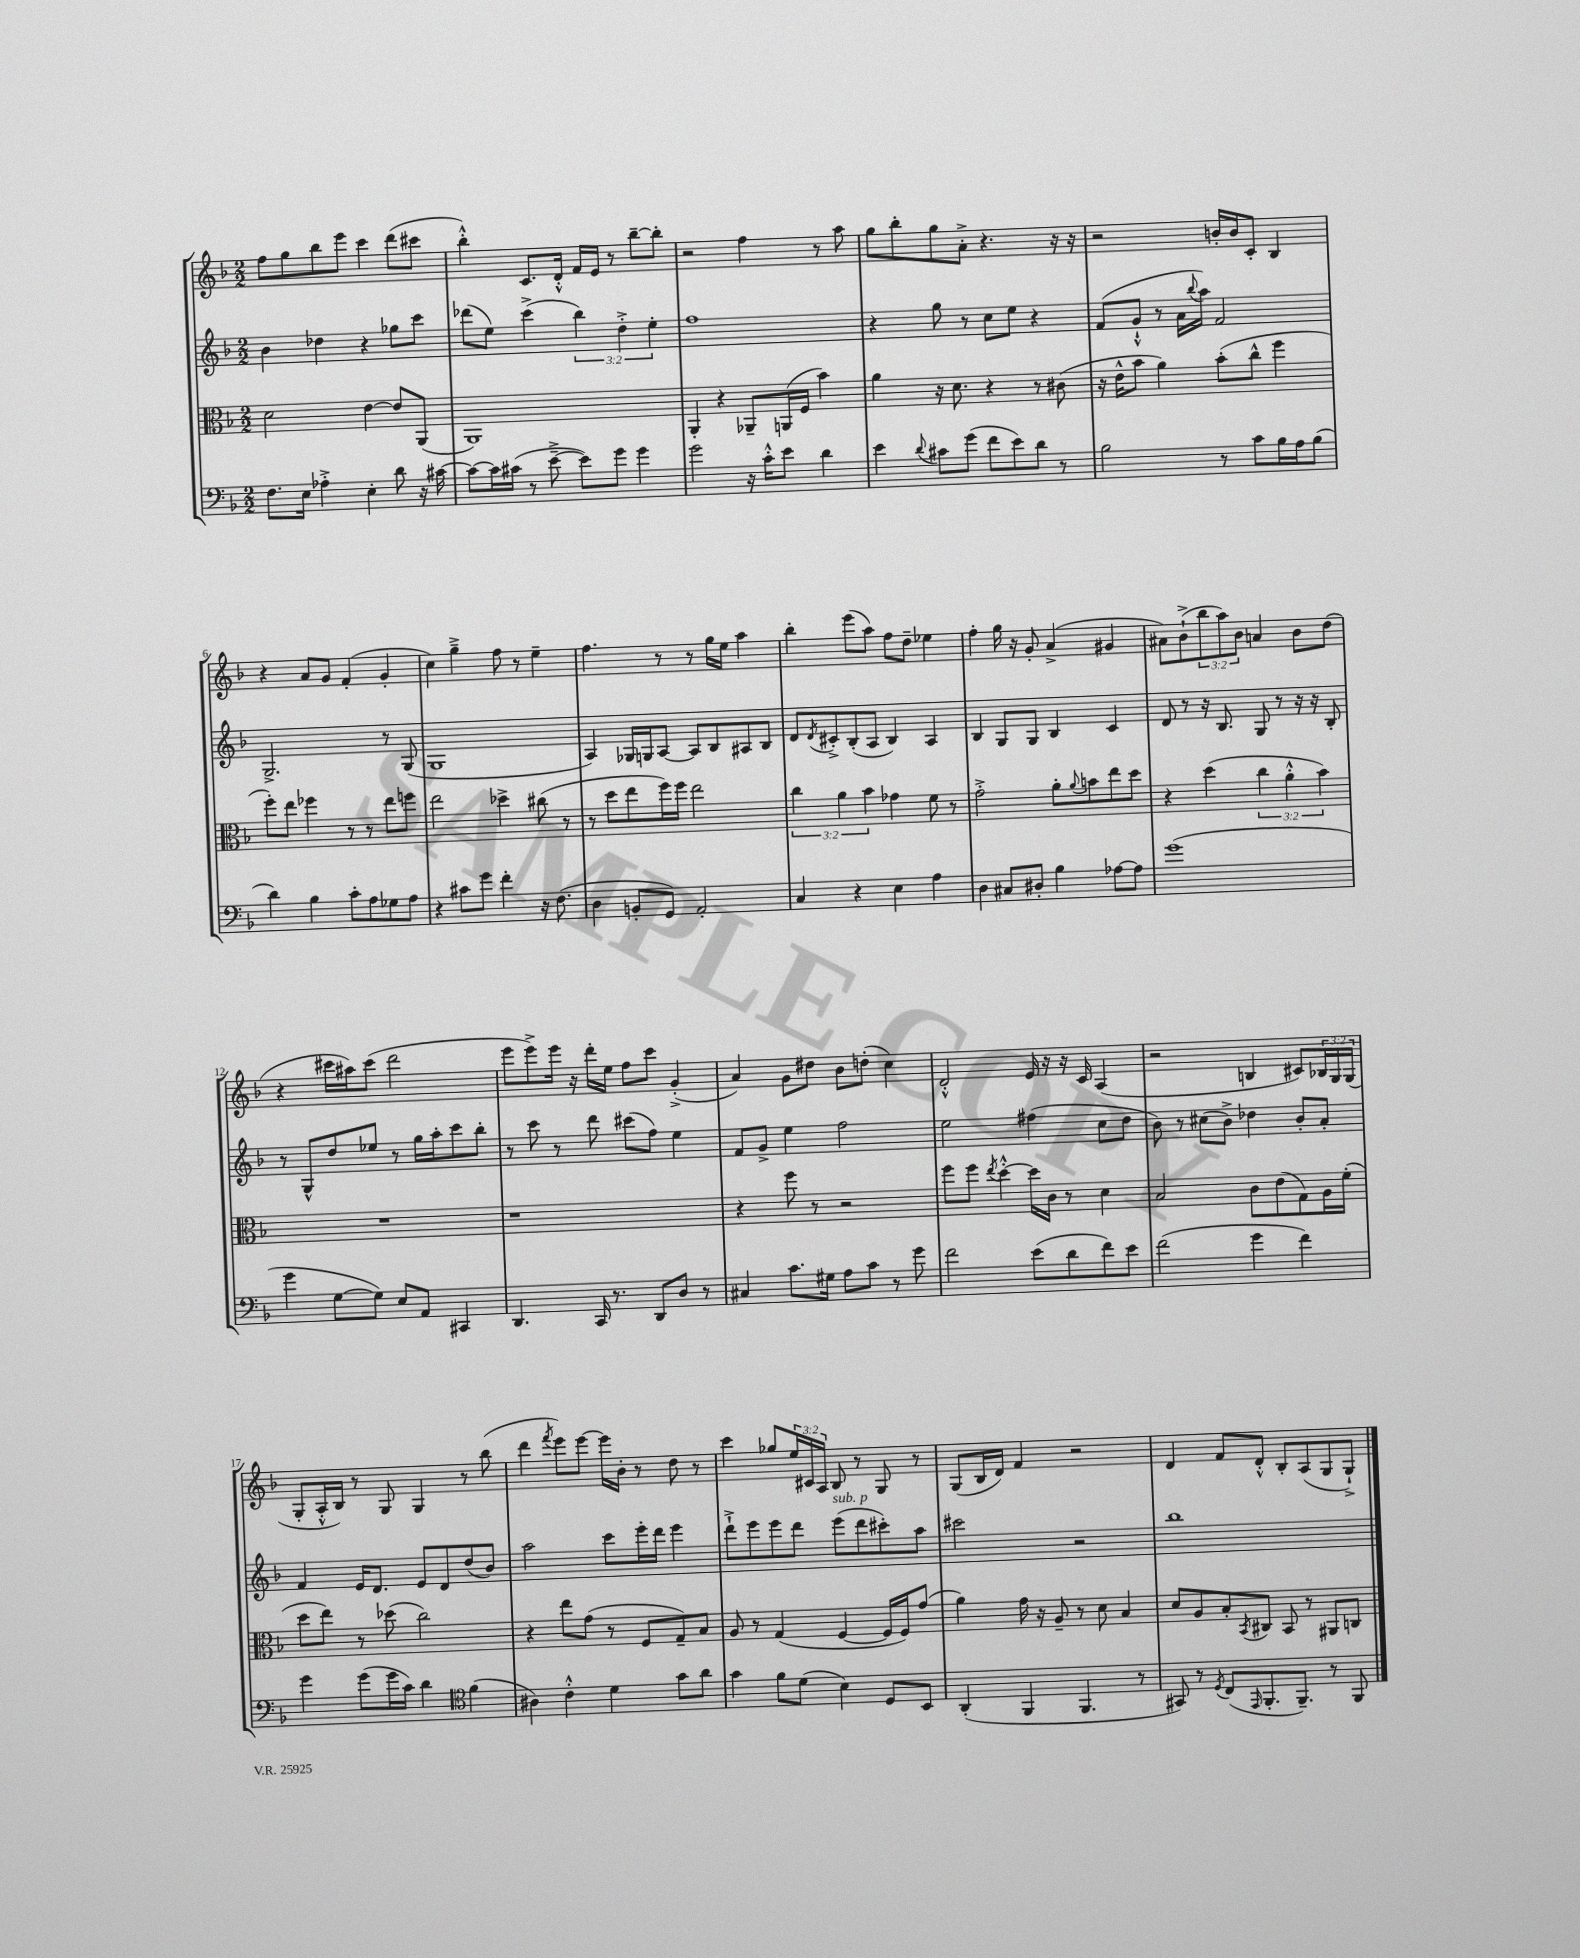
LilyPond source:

<<
\new StaffGroup <<
\new Staff = "s0" {
    \clef treble \key f \major \numericTimeSignature \time 2/2 \override Staff.TupletNumber.text = #tuplet-number::calc-fraction-text
    f''8 g''8 bes''8 e'''8 c'''4 d'''8( cis'''8 |
    bes''4-.-^) c'8. d'16-.-^ f'16 e'16 r8 bes''8~-- bes''8-. |
    r2 f''4 r8 a''8 |
    g''8 bes''8-. g''8 a'8-.-> r4. r16 r16 |
    r2 b'16-. b'16 c'8-. bes4 |
    r4 a'8 g'8 f'4-.( g'4-. |
    c''4) g''4---> f''8 r8 e''4-- |
    f''4. r8 r8 g''16 e''16 a''4 |
    bes''4-. e'''8( a''8) f''8 d''8-- ees''4 |
    f''4-. g''16 r16 g'8-. a'4->( gis'4 |
    ais'8) bes'8-!->( \tuplet 3/2 { bes''8 a''8) bes'8 } a'4 bes'8 d''8( |
    r4 cis'''16 ais''16) cis'''8( d'''2 |
    e'''8 e'''8->) e'''16 r16 d'''16-. e''16 f''8 c'''8 g'4-.->( |
    a'4) g'8 dis''8 bes'8 d''8-.( c''4) |
    d'2-.-^ e'16 r16 r16 c'16 a4( |
    r2 b4 cis'8) \tuplet 3/2 { bes16 g16 g16( } |
    g8-. a16-.-^ bes16) r8 g8 g4 r8 bes''8( |
    d'''4 \acciaccatura { f'''8 } e'''8) e'''8~ e'''16 bes'16-. r8 d''8 r8 |
    c'''4 ges''8 \tuplet 3/2 { e''16 cis'16 a16 } bes8 r8 g8 r8 |
    g8( bes16 d'16) f'4 r2 |
    d'4 f'8 d'8-.-^ bes8-. a8( g8 g8-!->) \bar "|." |
}
\new Staff = "s1" {
    \clef treble \key f \major \numericTimeSignature \time 2/2 \override Staff.TupletNumber.text = #tuplet-number::calc-fraction-text
    bes'4 des''4 r4 ges''8 c'''8 |
    des'''8( e''8) c'''4->( \tuplet 3/2 { bes''4) d''4-.-> e''4-. } |
    f''1 |
    r4 g''8 r8 c''8 e''8 r4 |
    f'8( g'8-!-^ r8 a'16 \appoggiatura { bes''8 } a''16) f'2 |
    g2.-> r8 g8( |
    g1 |
    a4) ges16 g16 a8~ a8 bes8 ais8 bes8 |
    d'8 \acciaccatura { d'8 } cis'8-.-> bes8-.( a8 bes4) a4 |
    bes4 g8 g8 bes4 c'4 |
    d'8 r8 r16 bes8. g8 r8 r16 r16 bes8-. |
    r8 g8-^ d''8 ees''8 r8 g''16 a''16-. c'''8 bes''8-. |
    r8 c'''8 r8 d'''8 cis'''8( f''8) e''4 |
    f'8 g'8-> e''4 f''2 |
    e''2 fis''4( c''8 d''8 |
    bes'8) r8 cis''8( bes'8->) des''4 bes'8-. a'8-. |
    f'4 e'16 d'8. e'8 d'8 d''8( bes'8) |
    a''2 c'''8 e'''16-. d'''16 e'''4 |
    d'''8-!-> e'''8 e'''8 d'''8 e'''8^\markup { \italic "sub. p" }( d'''8 cis'''8-.) a''8 |
    cis'''2 r2 |
    bes''1 \bar "|." |
}
\new Staff = "s2" {
    \clef alto \key f \major \numericTimeSignature \time 2/2 \override Staff.TupletNumber.text = #tuplet-number::calc-fraction-text
    d'2 e'4~ e'8 a,8( |
    a,1) |
    a,4-. r4 aes,8-- a,16( f16 bes'4) |
    a'4 r16 d'8. r4 r8 cis'8( |
    r16 e'16-^ bes'8 a'4) bes'8-.( c''8-^ f''4 |
    f''8-.) e''8 fes''4 r8 r8 e''8 f''8 |
    e''2 des''4-> cis''8( r8 |
    r8 d''8 e''8 f''16) f''16 e''2 |
    \tuplet 3/2 { c''4 a'4 bes'4 } ges'4 f'8 r8 |
    g'2-.-> a'8-. \appoggiatura { a'8 } b'8 e''8 d''8 |
    r4 d''4( \tuplet 3/2 { c''4 a'4-.-^ bes'4) } |
    R1 |
    r1 |
    r4 f''8 r8 r2 |
    f''8 f''8 \acciaccatura { e''8 } d''4~-.-^ d''16 c'16 r8 d'4 |
    bes2 c'8 e'8( g8) a16 f'16-.( |
    d''8 e''8) r8 des''8( c''2) |
    r4 e''8 g'8( r8 f8 g8--) bes8 |
    a8 r8 g4( f4~ f16 f16) g'8( |
    a'4) g'16 r16 a8-- r8 d'8 bes4 |
    d'8 a8 bes8-. \acciaccatura { bes,8 } cis8 bes,8 r8 ais,8 c8 \bar "|." |
}
\new Staff = "s3" {
    \clef bass \key f \major \numericTimeSignature \time 2/2
    f8. e16 aes4-.-> e4-. d'8 r16 cis'16~ |
    cis'8~ cis'16 cis'16( r8 e'8~---> e'8) g'8 g'4 |
    g'2 r16 c'16-.-^ e'8 d'4 |
    e'4 \appoggiatura { d'8 } cis'8 g'8( f'8 e'8) d'8 r8 |
    bes2 r8 c'8 bes16 a16 bes8( |
    d'4) bes4 c'8-. a8 ges8 a8 |
    r4 cis'8 g'8 f'4-. r16 f8.( |
    d4 b,8-. g,8) a,2-. |
    c4 r4 e4 a4 |
    d4 cis8 dis8-. bes4 aes8~ aes8 |
    g'1( |
    g'4 g8~ g8) e8 a,8 cis,4 |
    d,4. c,16 r8. d,8 d8 r8 |
    cis4 c'8. gis16 a8 c'8 r8 g'8 |
    f'2 e'8( d'8 f'8) e'8 |
    f'2( g'4 f'4) |
    g'4 g'8( g'16 c'16) d'4 \clef tenor f'4( |
    ais4) c'4-.-^ d'4 g'8 a'8 |
    g'4 f'8 d'8( bes4) d8 bes,8 |
    a,4-.( f,4 f,4. r8 |
    gis,8) r8 \acciaccatura { d8 } c8( \grace { e,16 } f,8.-. f,8.--) r8 f,8 \bar "|." |
}
>>
>>
